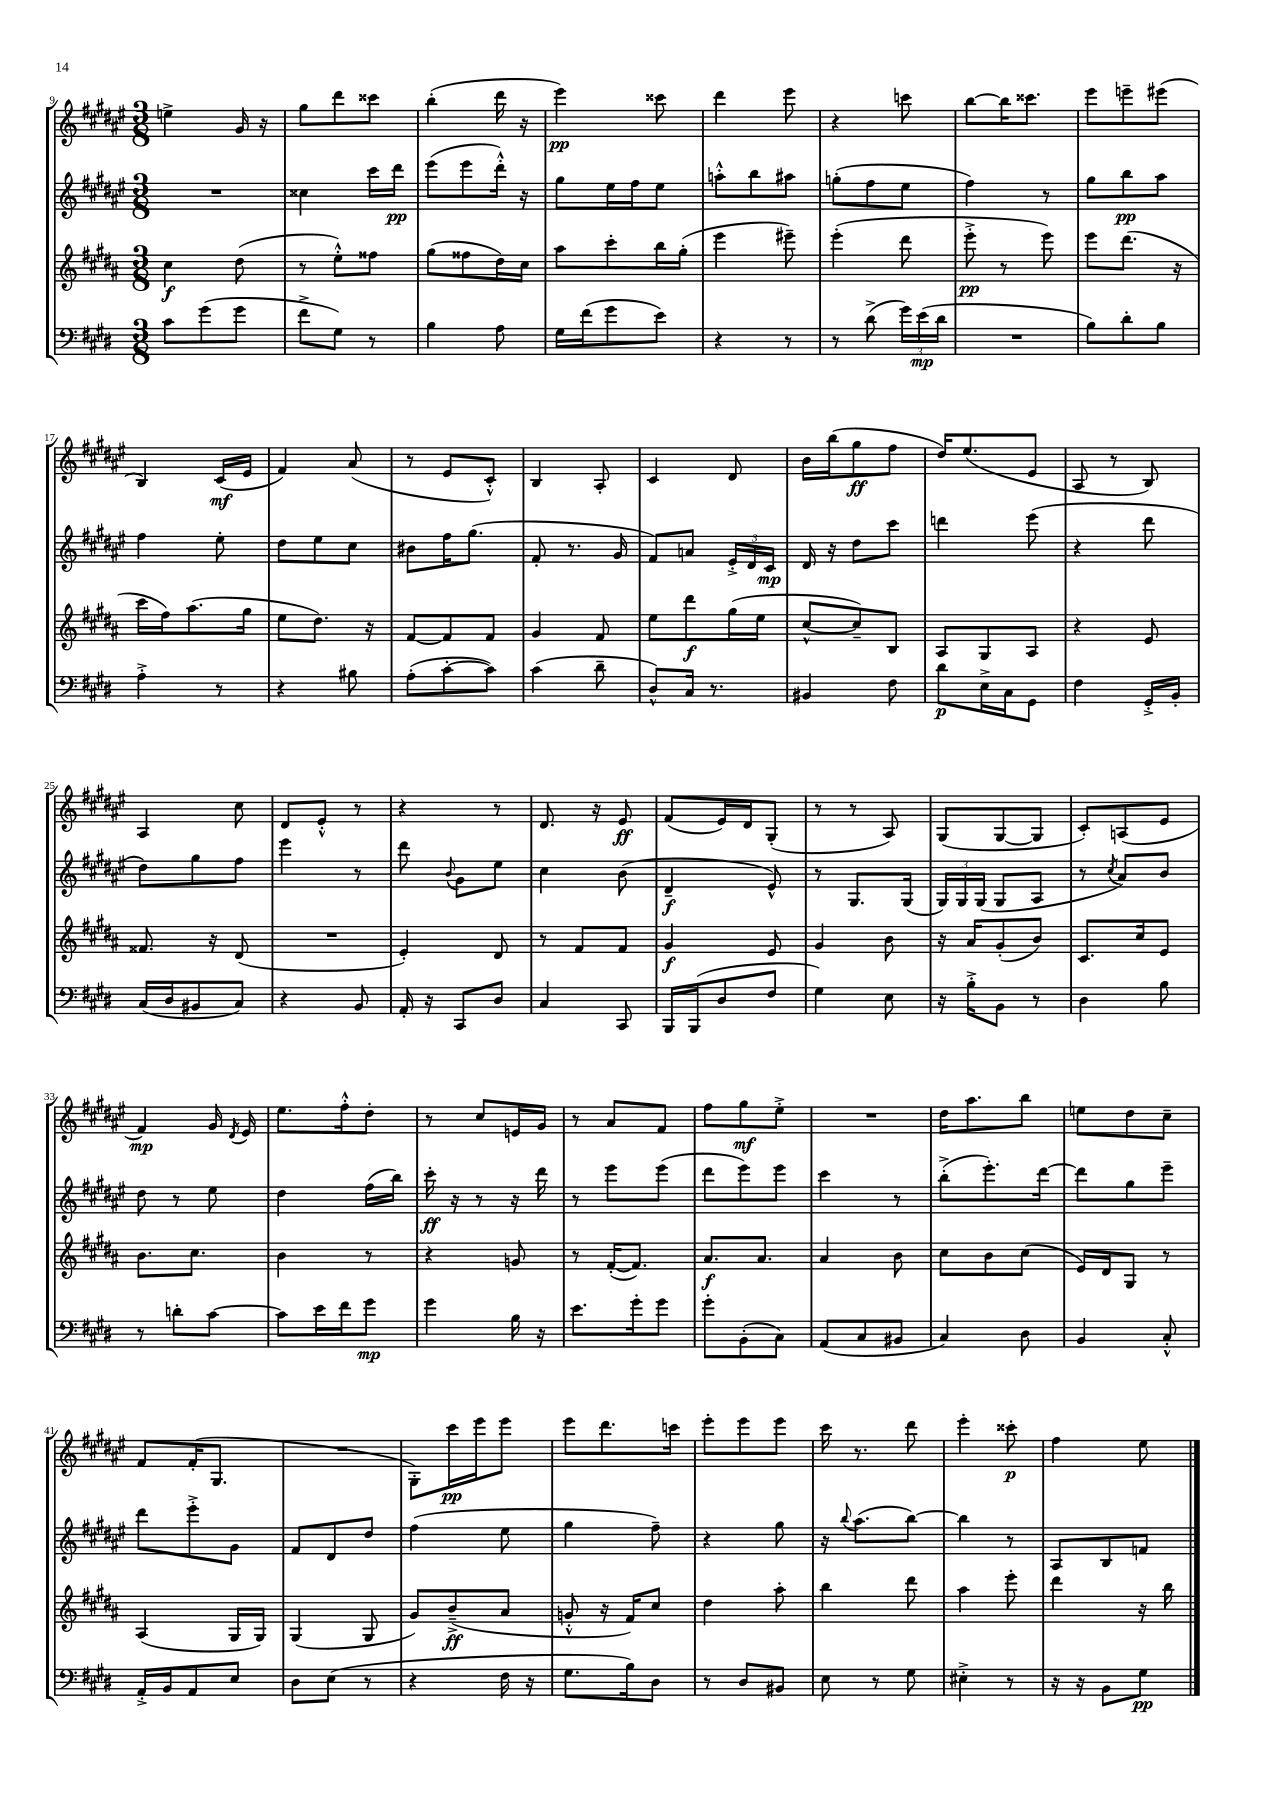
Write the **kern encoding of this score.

**kern	**kern	**kern	**kern
*staff4	*staff3	*staff2	*staff1
*clefF4	*clefG2	*clefG2	*clefG2
*k[f#c#g#d#]	*k[f#c#g#d#a#]	*k[f#c#g#d#a#e#]	*k[f#c#g#d#a#e#]
*M3/8	*M3/8	*M3/8	*M3/8
8c#	4cc#	4.r	4ee^
(8g#	.	.	.
8g#	(8dd#	.	16g#
.	.	.	16r
=	=	=	=
8f#^	8r	4cc##	8gg#
8G#)	8ee'^^)	.	8ddd#
8r	8ff##	16ccc#	8ccc##
.	.	16ddd#	.
=	=	=	=
4B	(8gg#	(8eee#	(4bb'
.	8ff##	8eee#	.
8A	16dd#)	16ddd#'^^)	16ddd#
.	16cc#	16r	16r
=	=	=	=
16G#	8aa#	8gg#	4eee#)
(16f#	.	.	.
8g#	8ccc#'	16ee#	.
.	.	16ff#	.
8e)	16bb	8ee#	8ccc##
.	(16gg#'	.	.
=	=	=	=
4r	4eee	8aa'^^	4ddd#
.	.	8bb	.
8r	8eee#~)	8aa#	8eee#
=	=	=	=
8r	(4eee'	(8gg'	4r
(8d#^	.	8ff#	.
24g#)	8ddd#	8ee#	8ccc
(24e	.	.	.
24d#	.	.	.
=	=	=	=
4.r	8eee'^	4ff#)	[8bb
.	8r	.	16bb]
.	.	.	8.ccc##
.	8eee)	8r	.
=	=	=	=
8B)	8eee	8gg#	8eee#
8d#'	(8.ddd#	8bb	8eee~
8B	.	8aa#	(8eee#
.	16r	.	.
=	=	=	=
4A'^	16ccc#	4ff#	4B)
.	16ff#)	.	.
.	(8.aa#	.	.
8r	.	8ee#'	(16c#
.	16gg#	.	16e#
=	=	=	=
4r	8ee	8dd#	4f#)
.	8.dd#)	8ee#	.
8B#	.	8cc#	(8a#
.	16r	.	.
=	=	=	=
(8A'	[8f#	8b#	8r
[8c#'	8f#]	16ff#	8e#
.	.	(8.gg#	.
8c#])	8f#	.	8c#'^^)
=	=	=	=
(4c#	4g#	8f#'	4B
.	.	8.r	.
8d#~	8f#	.	8A#'
.	.	16g#	.
=	=	=	=
8D#^^)	8ee	8f#)	4c#
16C#	8ddd#	8a	.
8.r	.	.	.
.	(16gg#	24e#'^	8d#
.	.	24d#	.
.	16ee	.	.
.	.	24c#	.
=	=	=	=
4BB#	[8cc#^^	16d#	16b
.	.	16r	(16bb
.	8cc#~])	8dd#	8gg#
8F#	8B	8ccc#	8ff#
=	=	=	=
8d#	8A#	4ddd	16dd#)
.	.	.	(8.ee#
16E^	8G#	.	.
16C#	.	.	.
8GG#	8A#	(8eee#	8e#
=	=	=	=
4F#	4r	4r	8A#
.	.	.	8r
16GG#'^	8e	8ddd#	8B)
16BB'	.	.	.
=	=	=	=
(16C#	8.f##	8dd#)	4A#
16D#	.	.	.
8BB#	.	8gg#	.
.	16r	.	.
8C#)	(8d#	8ff#	8cc#
=	=	=	=
4r	4.r	4eee#	8d#
.	.	.	8e#'^^
8BB	.	8r	8r
=	=	=	=
16AA'	4e')	8ddd#	4r
16r	.	.	.
.	.	8qqb	.
8CC#	.	8g#	.
8D#	8d#	8ee#	8r
=	=	=	=
4C#	8r	4cc#	8.d#
.	8f#	.	.
.	.	.	16r
8CC#	8f#	(8b	8e#
=	=	=	=
16BBB	4g#	4d#~	(8f#
(16BBB	.	.	.
8D#	.	.	16e#)
.	.	.	16d#
8F#	8e	8e#^^)	(8G#'
=	=	=	=
4G#)	4g#	8r	8r
.	.	8.G#	8r
8E	8b	.	8A#)
.	.	(16G#	.
=	=	=	=
16r	16r	24G#)	(8G#
.	.	24G#	.
16B'^	16a#	.	.
.	.	(24G#	.
8BB	(8g#'	8G#	[8G#
8r	8b)	8A#	8G#]
=	=	=	=
4D#	8.c#	8r	8c#')
.	.	8qcc#	.
.	.	8a#)	(8A
.	16cc#	.	.
8B	8e	8b	8e#
=	=	=	=
8r	8.b	8dd#	4f#)
8d'	.	8r	.
.	8.cc#	.	.
[8c#	.	8ee#	16g#
.	.	.	8qd#
.	.	.	16e#
=	=	=	=
8c#]	4b	4dd#	8.ee#
16e	.	.	.
16f#	.	.	16ff#'^^
8g#	8r	(16ff#	8dd#'
.	.	16bb)	.
=	=	=	=
4g#	4r	16ccc#'	8r
.	.	16r	.
.	.	8r	8cc#
16B	8g	16r	16e
16r	.	16ddd#	16g#
=	=	=	=
8.e	8r	8r	8r
.	([16f#'	8eee#	8a#
16g#'	8.f#])	.	.
8g#	.	(8eee#	8f#
=	=	=	=
8g#'	8.a#	8ddd#	8ff#
(8BB'	.	8eee#)	8gg#
.	8.a#	.	.
8C#)	.	8eee#	8ee#'^
=	=	=	=
(8AA	4a#	4ccc#	4.r
8C#	.	.	.
8BB#	8b	8r	.
=	=	=	=
4C#)	8cc#	(8bb'^	16dd#
.	.	.	8.aa#
.	8b	8.eee#')	.
8D#	(8cc#	.	8bb
.	.	[16ddd#	.
=	=	=	=
4BB	16e)	8ddd#]	8ee
.	16d#	.	.
.	8G#	8gg#	8dd#
8C#'^^	8r	8eee#~	8cc#~
=	=	=	=
16AA'^	(4A#	8ddd#	8f#
16BB	.	.	.
8AA	.	8eee#'^	(16f#'
.	.	.	8.G#
8E	16G#	8g#	.
.	16G#)	.	.
=	=	=	=
8D#	(4G#	8f#	4.r
(8E	.	8d#	.
8r	8G#	8dd#	.
=	=	=	=
4r	8g#)	(4ff#	8G#')
.	(8b~^	.	16ccc#
.	.	.	16eee#
16F#	8a#	8ee#	8eee#
16r	.	.	.
=	=	=	=
8.G#	8g'^^	4gg#	8eee#
.	16r	.	8.ddd#
16B)	16f#)	.	.
8D#	8cc#	8ff#~)	.
.	.	.	16ccc
=	=	=	=
8r	4dd#	4r	8eee#'
8D#	.	.	8eee#
8BB#	8aa#'	8gg#	8eee#
=	=	=	=
8E	4bb	16r	16ccc#
.	.	8qqbb	.
.	.	(8.aa#	8.r
8r	.	.	.
8G#	8ddd#	[8bb)	8ddd#
=	=	=	=
4E#'^	4aa#	4bb]	4eee#'
8r	8eee'	8r	8ccc##'
=	=	=	=
16r	4ddd#	8A#	4ff#
16r	.	.	.
8BB	.	8B	.
8G#	16r	8f	8ee#
.	16bb	.	.
==	==	==	==
*-	*-	*-	*-
